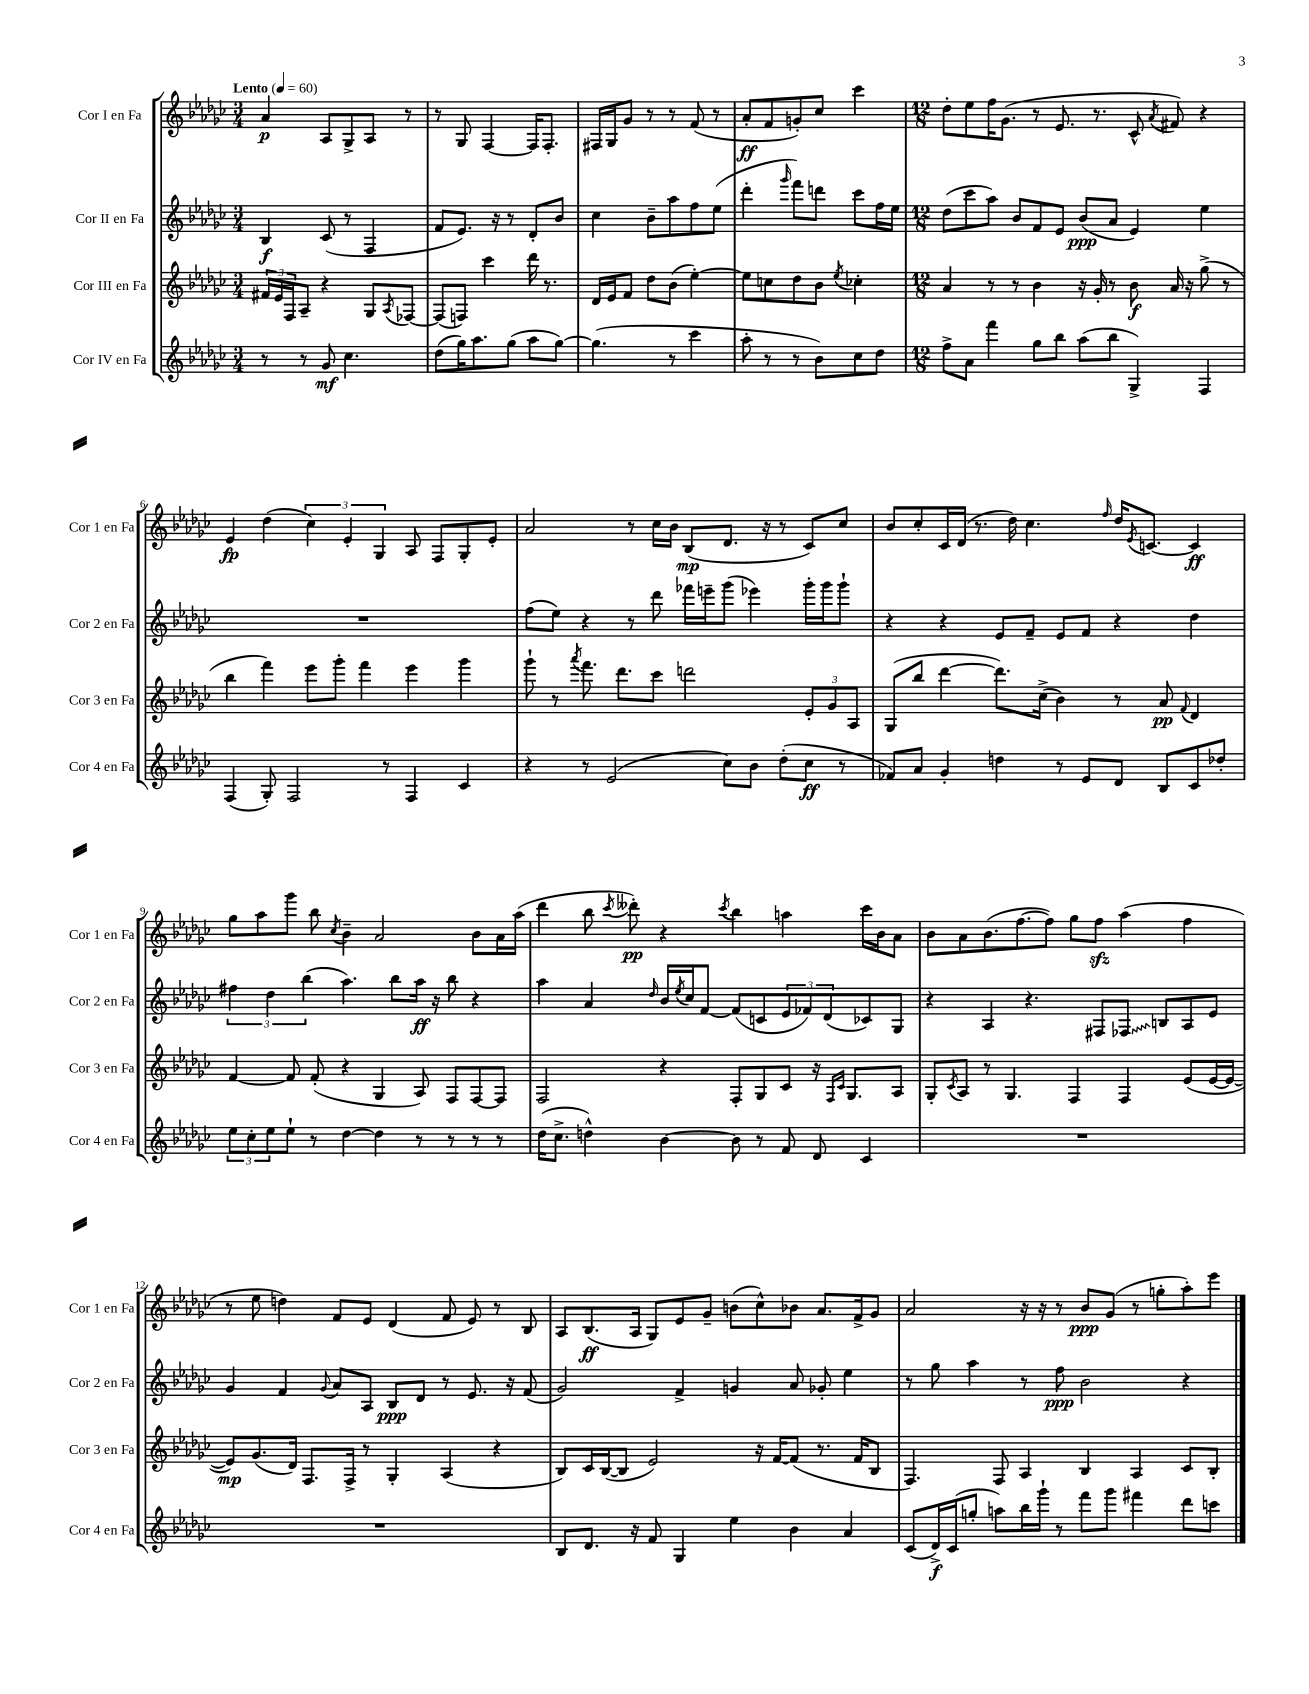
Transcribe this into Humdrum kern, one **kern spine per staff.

**kern	**kern	**kern	**kern
*staff4	*staff3	*staff2	*staff1
*clefG2	*clefG2	*clefG2	*clefG2
*k[b-e-a-d-g-c-]	*k[b-e-a-d-g-c-]	*k[b-e-a-d-g-c-]	*k[b-e-a-d-g-c-]
*M3/4	*M3/4	*M3/4	*M3/4
*MM60	*MM60	*MM60	*MM60
8r	24f#	4B-	4a-
.	24e-	.	.
.	24F	.	.
8r	8A-~	.	.
8g-	4r	(8c-	8A-
4.cc-	.	8r	8G-^
.	8G-	4F	8A-
.	8qA-	.	.
.	[8F-	.	8r
=	=	=	=
(8dd-	(8F-]	8f	8r
16gg-)	8F)	8.e-)	8G-
8.aa-	.	.	.
.	4ccc-	.	[4F
.	.	16r	.
(8gg-	.	8r	.
8aa-	16ddd-	8d-'	16F]
.	8.r	.	8.F'
[8gg-)	.	8b-	.
=	=	=	=
(4.gg-]	16d-	4cc-	16F#
.	16e-	.	16G-
.	8f	.	8g-
.	8dd-	8b-~	8r
8r	(8b-	8aa-	8r
4ccc-	[4ee-')	8ff	(8f
.	.	(8ee-	8r
=	=	=	=
8aa-'	8ee-]	4ddd-'	8a-'
8r	8cc	.	8f
.	.	16qqggg-	.
8r	8dd-	8fff)	8g')
8b-)	8b-	8ddd	8cc-
.	8qee-	.	.
8cc-	4cc-'	8ccc-	4ccc-
8dd-	.	16ff	.
.	.	16ee-	.
=	=	=	=
*M12/8	*M12/8	*M12/8	*M12/8
8ff^	4a-	(8dd-	8dd-'
8a-	.	8ccc-	8ee-
4fff	8r	8aa-)	16ff
.	.	.	(8.g-
.	8r	8b-	.
8gg-	4b-	8f	8r
8bb-	.	8e-	8.e-
(8aa-	16r	(8b-	.
.	16g-'	.	8.r
8bb-	8r	8a-	.
4G-^)	8b-	4e-)	8c-^^
.	.	.	8qa-
.	16a-	.	8f#)
.	16r	.	.
4F	(8gg-^	4ee-	4r
.	8r	.	.
=	=	=	=
(4F	4bb-	1.r	4e-
8G-')	4fff)	.	(4dd-
2F	.	.	.
.	8eee-	.	6cc-)
.	8ggg-'	.	.
.	.	.	6e-'
.	4fff	.	.
.	.	.	6G-
8r	.	.	.
4F	4eee-	.	8A-
.	.	.	8F
4c-	4ggg-	.	8G-'
.	.	.	8e-'
=	=	=	=
4r	8ggg-`	(8ff	2a-
.	8r	8ee-)	.
.	8qaaa-	.	.
8r	8.fff	4r	.
(2e-	.	.	.
.	8.ddd-	.	.
.	.	8r	8r
.	8ccc-	8ddd-	16cc-
.	.	.	16b-
.	2ddd	16fff-	(8B-
.	.	16eee~	.
8cc-)	.	(8ggg-	8.d-
8b-	.	4eee-)	.
.	.	.	16r
(8dd-'	.	.	8r
8cc-	12e-'	16ggg-'	8c-)
.	.	16ggg-	.
.	12g-	.	.
8r	.	8ggg-`	8cc-
.	12A-	.	.
=	=	=	=
8f-)	(8G-	4r	8b-
8a-	8bb-	.	8cc-'
4g-'	[4ddd-	4r	16c-
.	.	.	(16d-
.	.	.	8.r
4dd	8.ddd-])	8e-	.
.	.	.	16dd-)
.	.	8f~	4.cc-
.	(16cc-^	.	.
8r	4b-)	8e-	.
8e-	.	8f	.
.	.	.	16qqff
8d-	8r	4r	16dd-
.	.	.	8qe-
.	.	.	[8.c
8B-	8a-	.	.
.	8qqf	.	.
8c-	4d-	4dd-	4c]
8dd-'	.	.	.
=	=	=	=
12ee-	[4f	6ff#	8gg-
12cc-'	.	.	.
.	.	.	8aa-
12ee-	.	6dd-	.
8ee-`	8f]	.	8ggg-
.	.	(6bb-	.
8r	(8f'	.	8bb-
.	.	.	8qcc-
[4dd-	4r	4.aa-)	4b-~
4dd-]	4G-	.	2a-
.	.	8bb-	.
8r	8A-)	16aa-	.
.	.	16r	.
8r	8F	8bb-	.
8r	[8F	4r	8b-
8r	8F]	.	16a-
.	.	.	(16aa-
=	=	=	=
(16dd-	2F	4aa-	4ddd-
8.cc-^	.	.	.
4dd^^)	.	4a-	8bb-
.	.	.	8qccc-
.	.	.	8ddd--')
.	.	16qqdd-	.
[4b-	4r	16b-	4r
.	.	8qee-	.
.	.	16cc-	.
.	.	[8f	.
.	.	.	8qccc-
8b-]	8F'	(8f]	4bb-
8r	8G-	8c	.
8f	8c-	12e-	4aa
.	.	12f-)	.
8d-	16r	.	.
.	.	(12d-	.
.	16qqF	.	.
.	16qqc-	.	.
.	8.G-	.	.
4c-	.	8c-)	16ccc-
.	.	.	16b-
.	8A-	8G-	8a-
=	=	=	=
1.r	8G-'	4r	8b-
.	8qc-	.	.
.	8A-	.	8a-
.	8r	4A-	(8.b-
.	4.G-	.	.
.	.	.	[8.ff
.	.	4.r	.
.	.	.	8ff])
.	4F	.	8gg-
.	.	8F#	8ff
.	4F	8F-	(4aa-
.	.	8B	.
.	(8e-	8A-	4ff
.	[16e-	8e-	.
.	16e-_	.	.
=	=	=	=
1.r	8e-])	4g-	8r
.	(8.g-	.	8ee-
.	.	4f	4dd)
.	16d-)	.	.
.	8.F	.	.
.	.	8qqg-	.
.	.	8a-	8f
.	16F^	.	.
.	8r	8A-	8e-
.	4G-'	8B-	(4d-
.	.	8d-	.
.	(4A-	8r	8f
.	.	8.e-	8e-)
.	4r	.	8r
.	.	16r	.
.	.	(8f	8B-
=	=	=	=
8B-	8B-)	2g-)	8A-
8.d-	16c-	.	(8.B-
.	([16B-	.	.
.	8B-]	.	.
16r	.	.	16A-
8f	2e-)	.	8G-)
4G-	.	4f^	8e-
.	.	.	8g-~
4ee-	.	4g	(8b
.	16r	.	8cc-^^)
.	[16f	.	.
4b-	(8f]	8a-	8b-
.	8.r	8g-'	8.a-
4a-	.	4ee-	.
.	16f	.	16f^
.	8B-	.	8g-
=	=	=	=
(8c-	4.F)	8r	2a-
16d-^)	.	8gg-	.
(16c-	.	.	.
8gg'	.	4aa-	.
8aa)	8F	.	.
16bb-	4A-	8r	16r
16ggg-`	.	.	16r
8r	.	8ff	8r
8fff	4B-	2b-	8b-
8ggg-	.	.	(8g-
4fff#	4A-	.	8r
.	.	.	8gg'
8ddd-	8c-	4r	8aa-')
8ccc	8B-'	.	8eee-
==	==	==	==
*-	*-	*-	*-
